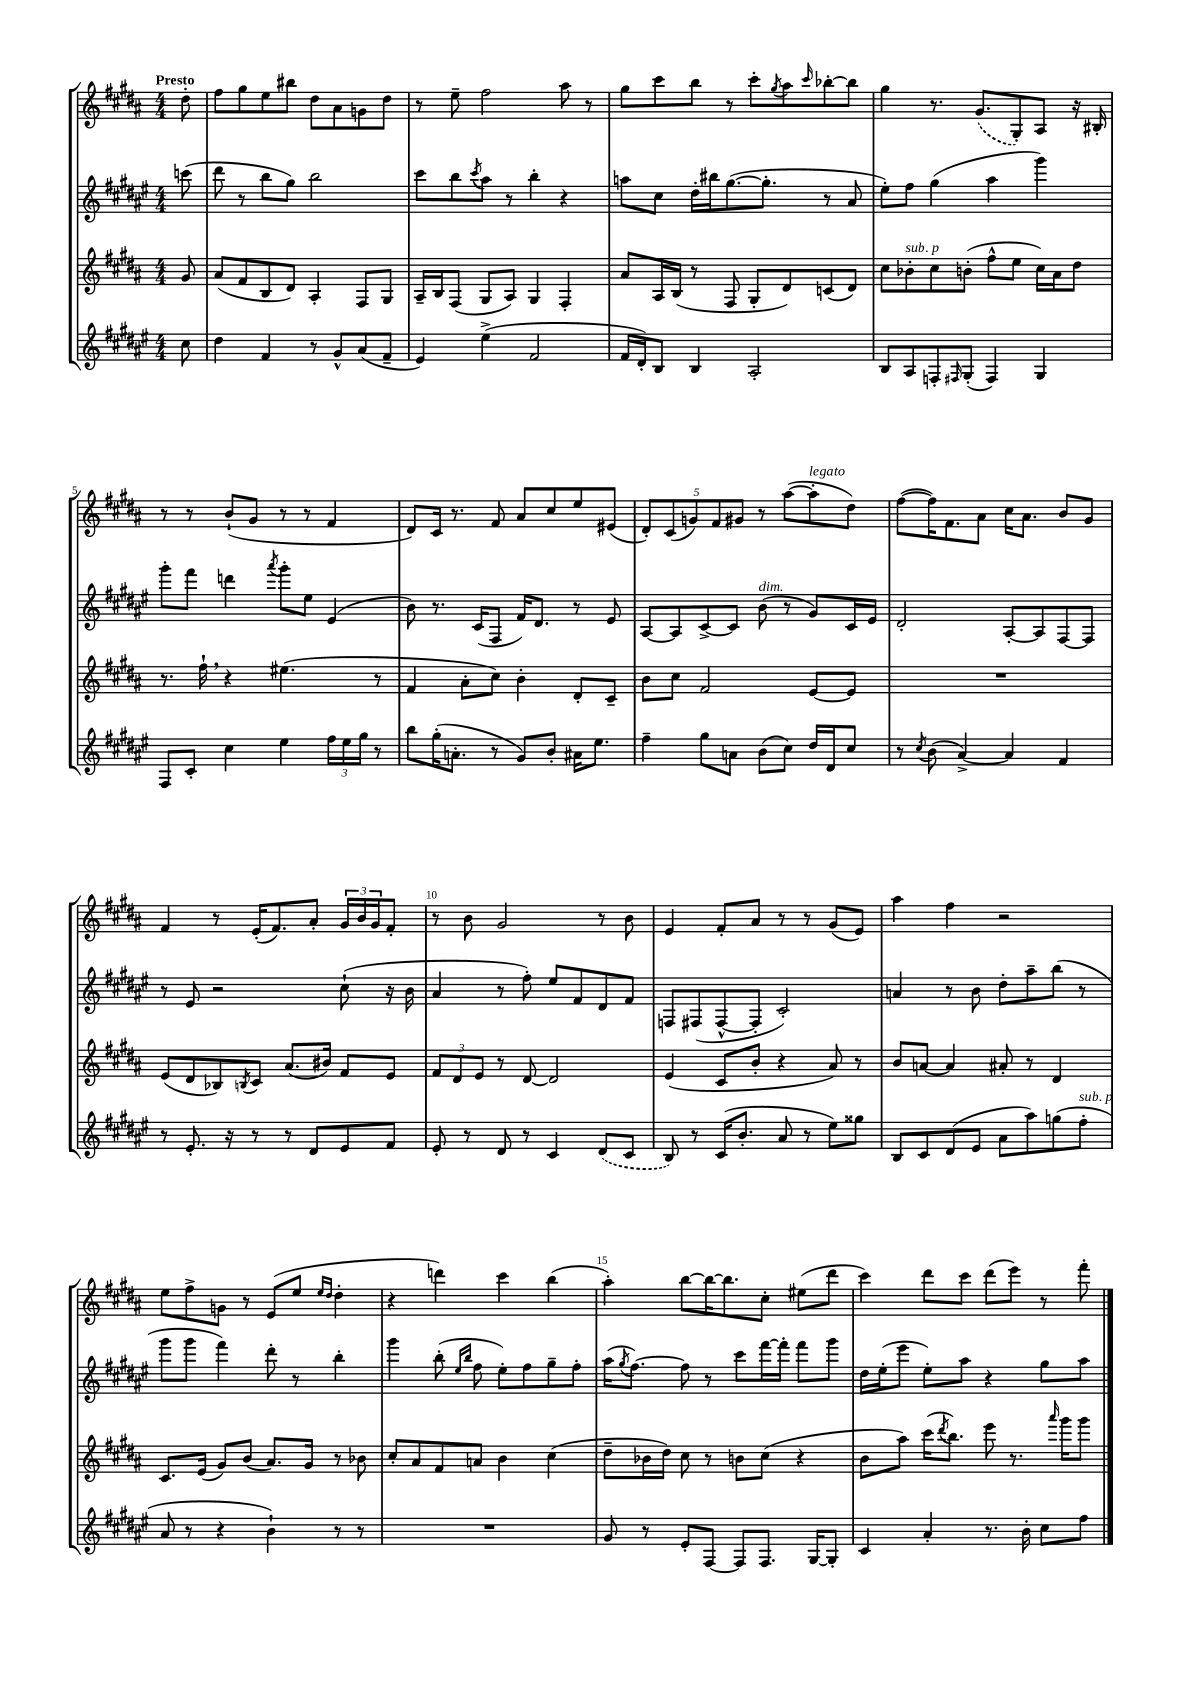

**kern	**kern	**kern	**kern
*staff4	*staff3	*staff2	*staff1
*clefG2	*clefG2	*clefG2	*clefG2
*k[f#c#g#d#a#e#]	*k[f#c#g#d#a#]	*k[f#c#g#d#a#e#]	*k[f#c#g#d#a#]
*M4/4	*M4/4	*M4/4	*M4/4
8cc#	8g#	(8ccc	8dd#'
=	=	=	=
4dd#	(8a#	8ddd#	8ff#
.	8f#	8r	8gg#
4f#	8B	8bb	8ee
.	8d#)	8gg#)	8bb#
8r	4A#'	2bb	8dd#
8g#^^	.	.	8a#
(8a#	8F#	.	8g
8f#~	8G#	.	8dd#
=	=	=	=
4e#)	16A#~	8ccc#	8r
.	16B	.	.
.	(8F#	8bb	8ee~
.	.	8qccc#	.
(4ee#^	8G#	8aa#	2ff#
.	8A#)	8r	.
2f#	4G#	4bb'	.
.	4F#'	4r	8aa#
.	.	.	8r
=	=	=	=
16f#	8a#	8aa	8gg#
16d#')	.	.	.
8B	16A#	8cc#	8ccc#
.	(16B	.	.
4B	8r	16dd#'	8bb
.	.	16bb#	.
.	8F#	([8.gg#	8r
2A#'	8G#'	.	8ccc#'
.	.	8.gg#']	.
.	.	.	8qgg#
.	8d#)	.	8aa#
.	.	.	16qqccc#
.	(8c	8r	[8bb-'
.	8d#)	8a#	8bb-]
=	=	=	=
8B	8cc#	8ee#')	4gg#
8A#	8b-'	8ff#	.
8F'	8cc#	(4gg#	8.r
16qqF#	.	.	.
(8G#'	(8b'	.	.
.	.	.	(8.g#
4F#)	8ff#^^	4aa#	.
.	8ee	.	8G#')
4G#	16cc#)	4ggg#)	8A#
.	16a#	.	.
.	8dd#	.	16r
.	.	.	16B#'
=	=	=	=
8F#	8.r	8ggg#'	8r
8c#'	.	8fff#	8r
.	16ff#`	.	.
4cc#	4r	4ddd	(8b`
.	.	.	8g#
.	.	8qaaa#	.
4ee#	(4.ee#	8ggg#'	8r
.	.	8ee#	8r
24ff#	.	(4e#	4f#
24ee#	.	.	.
24gg#	.	.	.
8r	8r	.	.
=	=	=	=
8bb	4f#	8b)	8d#)
(16gg#'	.	8.r	16c#
8.a'	.	.	8.r
.	8a#'	.	.
.	.	(16c#	.
8r	8cc#)	8F#	8f#
8g#)	4b'	16f#)	8a#
.	.	8.d#	.
8b'	.	.	8cc#
16a#	8d#'	8r	8ee
8.ee#	.	.	.
.	8c#~	8e#	(8e#
=	=	=	=
4ff#~	8b	[8A#	10d#')
.	.	.	(10c#
.	8cc#	8A#]	.
.	.	.	10g)
8gg#	2f#	[8c#^	.
.	.	.	10f#
8a	.	8c#]	.
.	.	.	10g#
(8b	.	(8b	8r
8cc#)	.	8r	([8aa#
16dd#	[8e	8g#)	8aa#']
16d#	.	.	.
8cc#	8e]	16c#	8dd#)
.	.	16e#	.
=	=	=	=
8r	1r	2d#'	([8ff#
8qcc#	.	.	.
(8b	.	.	16ff#])
.	.	.	8.f#
[4a#^)	.	.	.
.	.	.	8a#
4a#]	.	[8A#'	16cc#
.	.	.	8.a#
.	.	8A#]	.
4f#	.	[8F#	8b
.	.	8F#]	8g#
=	=	=	=
8r	(8e	8r	4f#
8.e#'	8d#	8e#	.
.	8B-)	2r	8r
16r	.	.	.
.	8qB	.	.
8r	8c#	.	(16e'
.	.	.	8.f#)
8r	(8.a#	.	.
8d#	.	.	8a#'
.	16b#)	.	.
8e#	8f#	(8cc#`	24g#
.	.	.	24b
.	.	.	24g#
8f#	8e	16r	8f#'
.	.	16b	.
=	=	=	=
8e#'	12f#	4a#	8r
.	12d#	.	.
8r	.	.	8b
.	12e	.	.
8d#	8r	8r	2g#
8r	[8d#	8ff#')	.
4c#	2d#]	8ee#	.
.	.	8f#	.
(8d#	.	8d#	8r
8c#	.	8f#	8b
=	=	=	=
8B)	(4e	8F	4e
8r	.	(8F#	.
(16c#	8c#	[8F#^^	8f#'
8.b'	.	.	.
.	8b'	8F#']	8a#
8a#	4r	2c#')	8r
8r	.	.	8r
8ee#)	8a#)	.	(8g#
8gg##	8r	.	8e)
=	=	=	=
8B	8b	4a	4aa#
8c#	[8a	.	.
(8d#	4a]	8r	4ff#
8e#	.	8b	.
8a#	8a#'	8dd#'	2r
8aa#)	8r	8aa#~	.
(8gg	4d#	(8bb	.
8ff#'	.	8r	.
=	=	=	=
8a#	8.c#	8ggg#	8ee
8r	.	8ggg#	8ff#^
.	(16e	.	.
4r	8g#)	4fff#)	8g
.	(8b	.	8r
4b`)	8.a#)	8ddd#'	(8e
.	.	8r	8ee
.	16g#	.	.
.	.	.	16qqee
.	.	.	16qqdd#
8r	8r	4bb'	4dd#'
8r	8b-	.	.
=	=	=	=
1r	8cc#'	4ggg#	4r
.	8a#	.	.
.	8f#	(8bb'	4ddd)
.	.	16qqee#	.
.	.	16qqbb	.
.	8a	8ff#	.
.	4b	8ee#')	4ccc#
.	.	8ff#	.
.	(4cc#	8gg#~	(4bb
.	.	8ff#'	.
=	=	=	=
8g#	8dd#~	(16aa#	4aa#')
.	.	8qgg#	.
.	.	[8.ff#)	.
8r	16b-	.	.
.	16dd#)	.	.
8e#'	8cc#	8ff#]	[8bb
[8F#	8r	8r	16bb_
.	.	.	8.bb]
8F#]	8b	8ccc#	.
8.F#	(8cc#	[16fff#	8cc#'
.	.	16fff#']	.
.	4r	8fff#	(8ee#
[16G#	.	.	.
8G#']	.	8ggg#	8ddd#
=	=	=	=
4c#	8b	16dd#	4ccc#)
.	.	(16ee#'	.
.	8aa#)	8eee#	.
4a#'	(16ccc#	8ee#')	8ddd#
.	8qddd#	.	.
.	8.bb)	.	.
.	.	8aa#	8ccc#
8.r	8eee	4r	(8ddd#
.	8.r	.	8eee)
16b'	.	.	.
8cc#	.	8gg#	8r
.	16qqaaa#	.	.
.	16ggg#	.	.
8ff#	8ggg#	8aa#	8fff#'
==	==	==	==
*-	*-	*-	*-
